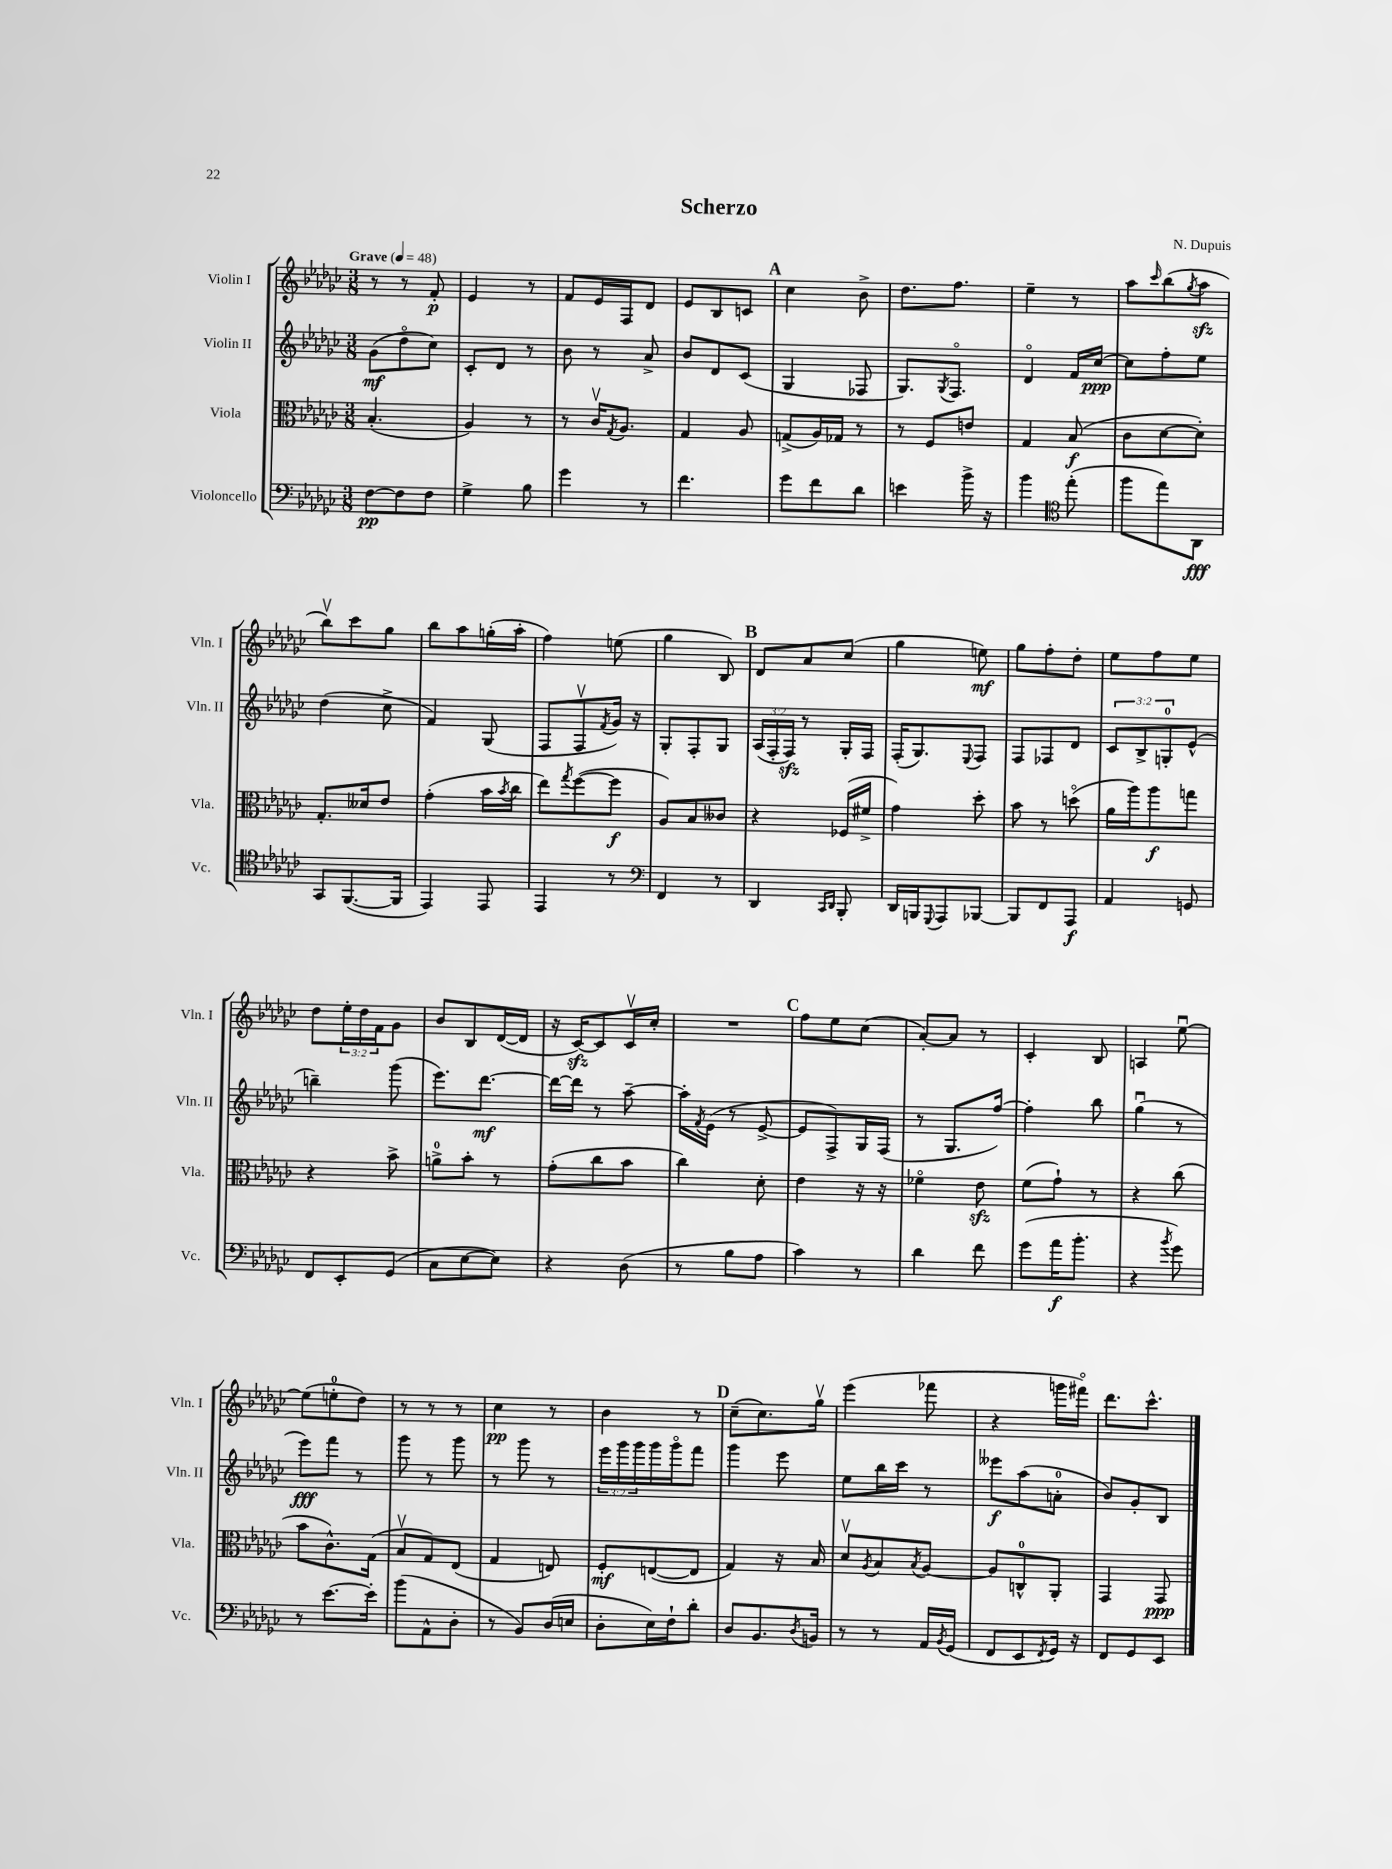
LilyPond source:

\header { title = "Scherzo" composer = "N. Dupuis" }
<<
\new StaffGroup <<
\new Staff = "s0" \with { instrumentName = "Violin I" shortInstrumentName = "Vln. I" } {
    \clef treble \key ges \major \numericTimeSignature \time 3/8 \override Staff.TupletNumber.text = #tuplet-number::calc-fraction-text \tempo "Grave" 4 = 48
    r8 r8 f'8-.\p |
    ees'4 r8 |
    f'8 ees'16 f16 des'8 |
    ees'8 bes8 c'8 |
    \mark \markup { \bold "A" } ces''4 bes'8-> |
    des''8. f''8. |
    ees''4-- r8 |
    aes''8 \grace { ces'''16 } bes''8( \acciaccatura { ges''8 } aes''8\sfz |
    bes''8\upbow) ces'''8 ges''8 |
    bes''8 aes''8 g''16-.( aes''16-. |
    f''4) e''8( |
    ges''4 bes8) |
    \mark \markup { \bold "B" } des'8 aes'8 ces''8( |
    ges''4 e''8\mf) |
    ges''8 f''8-. des''8-. |
    ees''8 f''8 ees''8 |
    des''8 \tuplet 3/2 { ees''16-. des''16 f'16 } ges'8 |
    bes'8 bes8 des'16~( des'16 |
    r16 ces'16~\sfz) ces'8 ces'16\upbow ces''16-. |
    R4. |
    \mark \markup { \bold "C" } f''8 ees''8 ces''8( |
    aes'8~-.) aes'8 r8 |
    ces'4-. bes8 |
    a4 ees''8~\downbow |
    ees''8( e''8-0-. des''8) |
    r8 r8 r8 |
    ces''4\pp r8 |
    bes'4 r8 |
    \mark \markup { \bold "D" } ces''8--( ces''8.) ges''16\upbow |
    ees'''4( fes'''8 |
    r4 g'''16 fis'''16\flageolet) |
    des'''8. ces'''8.-^ \bar "|." |
}
\new Staff = "s1" \with { instrumentName = "Violin II" shortInstrumentName = "Vln. II" } {
    \clef treble \key ges \major \numericTimeSignature \time 3/8 \override Staff.TupletNumber.text = #tuplet-number::calc-fraction-text
    ges'8\mf( des''8\flageolet ces''8) |
    ces'8-. des'8 r8 |
    bes'8 r8 aes'8-> |
    bes'8 des'8 ces'8( |
    \mark \markup { \bold "A" } ges4 fes8 |
    ges8.) \acciaccatura { ges8 } f8.\flageolet |
    des'4\flageolet f'16 ces''16~\ppp |
    ces''8 f''8-. ees''8 |
    des''4( ces''8-> |
    f'4) ges8( |
    f8 f8\upbow \acciaccatura { f'8 } ges'16) r16 |
    ges8-. f8-. ges8 |
    \mark \markup { \bold "B" } \tuplet 3/2 { aes16( f16-. f16\sfz) } r8 ges16-. f16 |
    f16-.( ges8.) \appoggiatura { ees8 } f8 |
    f8 fes8 des'8 |
    \tuplet 3/2 { ces'8 bes8-> g8-0-. } ees'8-^( |
    b''4--) ges'''8( |
    ees'''8.) des'''8.~\mf |
    des'''16~ des'''16 r8 aes''8~-- |
    aes''16-. \acciaccatura { f'8 } ees'16( r8 ees'8~-> |
    \mark \markup { \bold "C" } ees'8 f8->) ges16 f16( |
    r8 ges8. f''16~) |
    f''4-. bes''8 |
    ges''4\downbow( r8 |
    ees'''8\fff) f'''8 r8 |
    ges'''8 r8 ges'''8 |
    r8 ges'''8 r8 |
    \tuplet 3/2 { ees'''16 ges'''16 ges'''16 } ges'''16 ges'''16\flageolet f'''8 |
    \mark \markup { \bold "D" } ges'''4 ees'''8 |
    ees''8 bes''16 ces'''16 r8 |
    eeses'''8\f aes''8( a'8-0-. |
    bes'8) ges'8-. bes8 \bar "|." |
}
\new Staff = "s2" \with { instrumentName = "Viola" shortInstrumentName = "Vla." } {
    \clef alto \key ges \major \numericTimeSignature \time 3/8
    bes4.-.( |
    aes4) r8 |
    r8 ces'16\upbow \acciaccatura { ges8 } aes8. |
    ges4 aes8 |
    \mark \markup { \bold "A" } g8->( aes16) ges16 r8 |
    r8 f8 e'8 |
    ges4 bes8\f( |
    ces'8 des'8~ des'8-.) |
    ges8.-. deses'16 ees'8 |
    ges'4-.( bes'16 \acciaccatura { bes'8 } ces''16 |
    ees''8) \acciaccatura { ges''8 } f''8~( f''8\f |
    aes8) bes8 ceses'8 |
    \mark \markup { \bold "B" } r4 fes16( fis'16-> |
    ges'4) des''8-. |
    bes'8 r8 d''8\flageolet( |
    aes'16 aes''16) aes''8\f g''8 |
    r4 bes'8-> |
    a'8-0-> bes'8-. r8 |
    ges'8-.( ces''8 bes'8 |
    ces''4) des'8-. |
    \mark \markup { \bold "C" } ees'4 r16 r16 |
    fes'4\flageolet ees'8\sfz |
    f'8( ges'8-!) r8 |
    r4 ces''8( |
    bes'8 ces'8.-^) ges16( |
    bes8\upbow ges8) ees8( |
    ges4 e8) |
    f8-.\mf e8~( e8 |
    \mark \markup { \bold "D" } ges4) r16 bes16 |
    des'8\upbow \acciaccatura { aes8 } bes8 \acciaccatura { bes8 } aes8~ |
    aes8 c8-0-^ aes,8-. |
    ges,4 ges,8\ppp \bar "|." |
}
\new Staff = "s3" \with { instrumentName = "Violoncello" shortInstrumentName = "Vc." } {
    \clef bass \key ges \major \numericTimeSignature \time 3/8
    f8~\pp f8 f8 |
    ges4-> bes8 |
    ges'4 r8 |
    f'4. |
    \mark \markup { \bold "A" } ges'8 f'8 des'8 |
    e'4 bes'16-> r16 |
    bes'4 \clef tenor ees''8-.( |
    f''8 ees''8) aes,8\fff |
    ges,8 f,8.~( f,16 |
    ees,4) ees,8 |
    ees,4 r8 |
    \clef bass f,4 r8 |
    \mark \markup { \bold "B" } des,4 \grace { ces,16 des,16 } bes,,8-. |
    des,16 b,,16 \appoggiatura { ges,,8 } aes,,8 bes,,8~ |
    bes,,8 f,8 aes,,8\f |
    aes,4 g,8 |
    f,8 ees,8-. ges,8( |
    ces8 ees8~ ees8) |
    r4 des8( |
    r8 bes8 aes8 |
    \mark \markup { \bold "C" } ces'4) r8 |
    des'4 f'8 |
    ges'8( aes'16\f bes'8.-. |
    r4 \acciaccatura { bes'8 } ges'8) |
    r8 ees'8.~ ees'16-. |
    bes'8( aes,8-^ des8-. |
    r8 bes,8) des16( e16 |
    des8-. ees16) f16-! des'8-. |
    \mark \markup { \bold "D" } des8 bes,8. \acciaccatura { des8 } b,16 |
    r8 r8 aes,16 \acciaccatura { bes,8 } ges,16( |
    f,8 ees,8 \acciaccatura { f,8 } ges,16) r16 |
    f,8 ges,8 ees,8 \bar "|." |
}
>>
>>
\layout { \context { \Score \remove "Bar_number_engraver" } }
